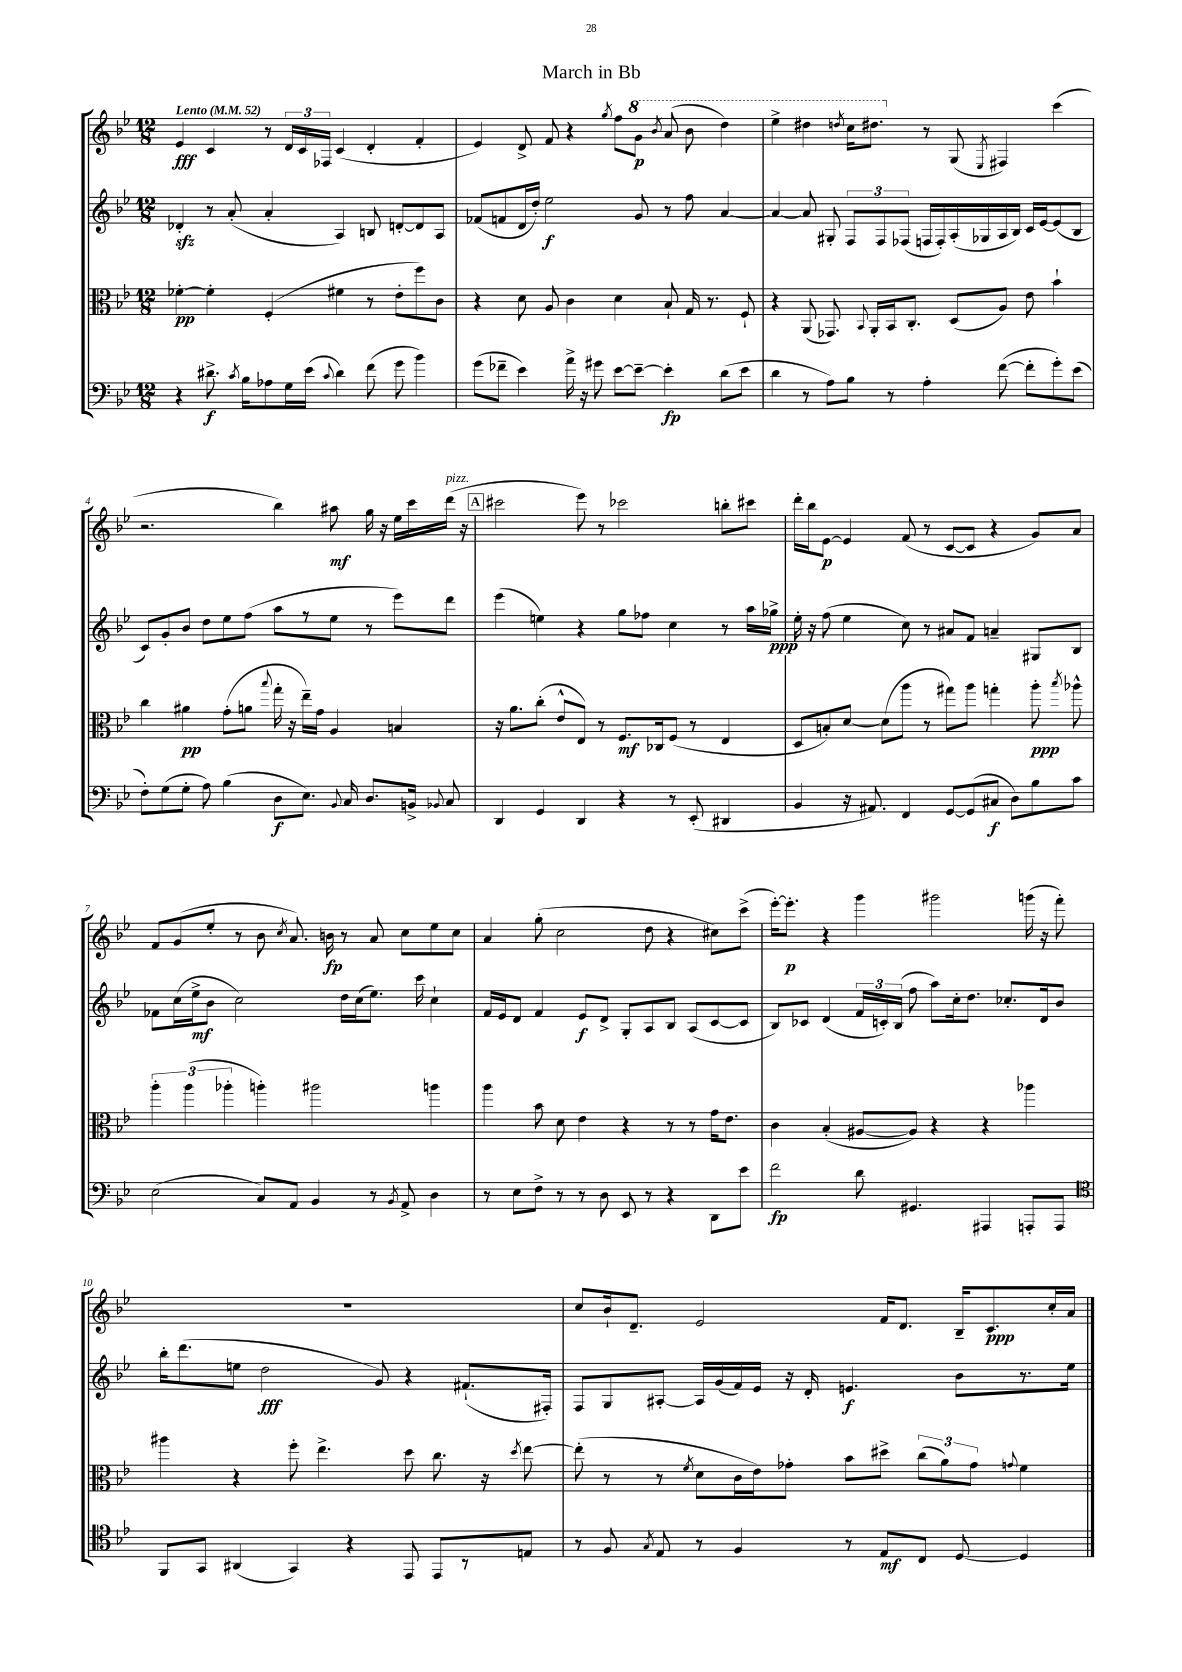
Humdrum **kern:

**kern	**dynam	**kern	**dynam	**kern	**dynam	**kern	**dynam
*part4	*part4	*part3	*part3	*part2	*part2	*part1	*part1
*staff4	*staff4	*staff3	*staff3	*staff2	*staff2	*staff1	*staff1
*clefF4	*	*clefC3	*	*clefG2	*	*clefG2	*
*k[b-e-]	*	*k[b-e-]	*	*k[b-e-]	*	*k[b-e-]	*
*M12/8	*	*M12/8	*	*M12/8	*	*M12/8	*
*MM52	*	*MM52	*	*MM52	*	*MM52	*
=1	=1	=1	=1	=1	=1	=1	=1
!	!	!	!	!	!	!LO:TX:a:B:t=Lento	!
4r	.	[4f-X'\	pp	4d-Xzz'/	.	4e-/	fff
8.d#X^\	f	4f-'\]	.	8r	.	4c/	.
.	.	.	.	(8a'/	.	.	.
8qc/	.	.	.	.	.	.	.
16B-\KL	.	.	.	.	.	.	.
8A-X\	.	(4F'/	.	4a'/	.	8r	.
16G\L	.	.	.	.	.	24d/LL	.
.	.	.	.	.	.	24c/	.
(16e-\JJ	.	.	.	.	.	.	.
.	.	.	.	.	.	24F-X/JJ	.
8qqc/	.	.	.	.	.	.	.
4d#\)	.	4f#X\	.	4A/)	.	(4c/	.
(8f\	.	8r	.	8Bn/	.	4d'/	.
8g\	.	8e-'\L	.	[8dn'/L	.	.	.
4b-\)	.	8ff\)	.	8d/]	.	4f'/	.
.	.	8c\J	.	8A/J	.	.	.
=2	=2	=2	=2	=2	=2	=2	=2
(8g\L	.	4r	.	(8f-X/L	.	4e-/)	.
8f-X~\J	.	.	.	8fn/	.	.	.
4e-\)	.	8d\	.	16d/L	.	8d^/	.
.	.	.	.	16dd'/JJ)	.	.	.
.	.	8A/	.	2ee-\	f	8f/	.
16a^\	.	4c\	.	.	.	4r	.
16r	.	.	.	.	.	.	.
8g#X\	.	.	.	.	.	.	.
.	.	.	.	.	.	8qgg/	.
[8e-\L	.	4d\	.	.	.	8ff\L	.
*	*	*	*	*	*	*8va	*
8e-~\J_	.	.	.	8g/	.	8gg\J	p
.	.	.	.	.	.	8qbb-/	.
4e-'\]	fp	8B-`/	.	8r	.	(8aa/	.
.	.	16G/	.	8ff\	.	8bb-\	.
.	.	8.r	.	.	.	.	.
(8d\L	.	.	.	[4a/	.	4ddd\)	.
8e-\J	.	8F`/	.	.	.	.	.
=3	=3	=3	=3	=3	=3	=3	=3
4d\	.	4r	.	4a/_	.	4eee-^\	.
8r	.	(8AA/	.	8a/]	.	4ddd#X\	.
8A\L)	.	8.GG-X/)	.	8G#X'/	.	.	.
.	.	.	.	.	.	8qdddn/	.
8B-\J	.	.	.	12F/L	.	16ccc\KL	.
.	.	8qqBB-/	.	.	.	.	.
.	.	16AA'/LL	.	.	.	8.ddd#X\J	.
.	.	.	.	12F/	.	.	.
8r	.	16BB-/J	.	.	.	.	.
.	.	.	.	(12F-X/J	.	.	.
.	.	8.C'/J	.	.	.	.	.
*	*	*	*	*	*	*X8va	*
4A'\	.	.	.	16Fn/LL	.	8r	.
.	.	.	.	16F'/)	.	.	.
.	.	(8D/L	.	(16A'/	.	(8G/	.
.	.	.	.	16G-X/	.	.	.
.	.	.	.	.	.	8qE-/	.
([8f\	.	8A/J)	.	16A/	.	4F#X/)	.
.	.	.	.	16B-/JJ)	.	.	.
8f'\L]	.	8e-\	.	16c/LL	.	.	.
.	.	.	.	[16e-/J	.	.	.
8g'\)	.	4b-`\	.	(8e-/]	.	(4ccc\	.
(8e-\J	.	.	.	8B-/J	.	.	.
!!LO:LB:g=z
=4	=4	=4	=4	=4	=4	=4	=4
8F'\L)	.	4cc\	.	8c/L)	.	2.r	.
(8G\	.	.	.	8g'/	.	.	.
8G'\J	.	4a#X\	pp	8b-/J	.	.	.
8A\)	.	.	.	8dd\L	.	.	.
(4B-\	.	(8g'\L	.	8ee-\	.	.	.
.	.	8an\J	.	(8ff\J	.	.	.
.	.	8qqbb-/	.	.	.	.	.
8D\L	f	16gg'\	.	8aa\L	.	4bb-\)	.
.	.	16r	.	.	.	.	.
8.E-\J)	.	16ee-~\LL)	.	8r	.	.	.
.	.	16g\JJ	.	.	.	.	.
.	.	4A/	.	8ee-\J	.	8aa#X\	mf
8qqBB-/	.	.	.	.	.	.	.
16C/	.	.	.	.	.	.	.
8.D/L	.	.	.	8r	.	16gg\	.
.	.	.	.	.	.	16r	.
.	.	4Bn/	.	8eee-\L)	.	16ee-\LL	.
16BBn^/Jk	.	.	.	.	.	16ccc\	.
8qqBB-X/	.	.	.	.	.	.	.
!	!	!	!	!	!	!LO:TX:a:i:t=pizz.	!
8C/	.	.	.	8ddd\J	.	(16ddd\JJ	.
.	.	.	.	.	.	16r	.
!!LO:REH:place=s1:t=A
=5	=5	=5	=5	=5	=5	=5	=5
4DD/	.	16r	.	(4eee-\	.	2ccc#X\	.
.	.	8.a\L	.	.	.	.	.
4GG/	.	(8cc'\J	.	4een\)	.	.	.
.	.	8e-^^/L	.	.	.	.	.
4DD/	.	8E-/J)	.	4r	.	8eee-\)	.
.	.	8r	.	.	.	8r	.
4r	.	8.F/L	mf	8gg\L	.	2ccc-X\	.
.	.	.	.	8ff-X\J	.	.	.
.	.	16C-X/k	.	.	.	.	.
8r	.	(8F/J	.	4cc\	.	.	.
(8EE-'/	.	8r	.	.	.	.	.
4DD#X/	.	4E-/	.	8r	.	8bbn'\L	.
.	.	.	.	16aa\LL	.	8ccc#X\J	.
.	.	.	.	16gg-X^\JJ	ppp	.	.
=6	=6	=6	=6	=6	=6	=6	=6
4BB-/	.	8D/L	.	16ee-'\	.	16ddd'\LL	.
.	.	.	.	16r	.	16bb-\J	.
.	.	8Bn'/)	.	(8ff\	.	[8e-\J	p
16r	.	[8d/J	.	4ee-\	.	4e-/]	.
8.AA#X/)	.	.	.	.	.	.	.
.	.	(8d\L]	.	.	.	.	.
4FF/	.	8aa\J	.	8cc\)	.	(8f/	.
.	.	8r	.	8r	.	8r	.
[8GG/L	.	8gg#X\L)	.	8a#X/L	.	[8c/L	.
(8GG/]	.	8aa\J	.	8f/J	.	8c/J]	.
8C#X/J	f	4ggn'\	.	4an~/	.	4r	.
8D\L)	.	.	.	.	.	.	.
8B-\	.	8aa'\	ppp	8G#X/L	.	8g/L)	.
.	.	8qbb-/	.	.	.	.	.
8c\J	.	8aa-X^^\	.	8B-/J	.	8a/J	.
!!LO:LB:g=z
=7	=7	=7	=7	=7	=7	=7	=7
(2E-\	.	6aa'\	.	8f-X\L	.	8f/L	.
.	.	.	.	(16cc\L	.	(8g/	.
.	.	(6aa\	.	.	.	.	.
.	.	.	.	16ee-^\J	mf	.	.
.	.	.	.	8b-\J	.	8ee-'/J	.
.	.	6aa-X'\	.	.	.	.	.
.	.	.	.	2cc\)	.	8r	.
8C/L)	.	4aan'\)	.	.	.	8b-\	.
.	.	.	.	.	.	8qcc/	.
8AA/J	.	.	.	.	.	8.a/)	.
4BB-/	.	2aa#X\	.	.	.	.	.
.	.	.	.	.	.	16bn\	fp
.	.	.	.	16dd\LL	.	8r	.
.	.	.	.	(16cc\J	.	.	.
8r	.	.	.	8.ee-\J)	.	8a/	.
8qBB-/	.	.	.	.	.	.	.
8AA^/	.	.	.	.	.	8cc\L	.
.	.	.	.	16ccc\	.	.	.
4D\	.	4aan\	.	4cc`\	.	8ee-\	.
.	.	.	.	.	.	8cc\J	.
=8	=8	=8	=8	=8	=8	=8	=8
8r	.	4aa\	.	16f/LL	.	4a/	.
.	.	.	.	16e-/J	.	.	.
8E-\L	.	.	.	8d/J	.	.	.
8F^\J	.	8b-\	.	4f/	.	(8gg'\	.
8r	.	8d\	.	.	.	2cc\	.
8r	.	4e-\	.	8e-/L	f	.	.
8D\	.	.	.	8d^/J	.	.	.
8EE-/	.	4r	.	8G'/L	.	.	.
8r	.	.	.	8A/	.	8dd\	.
4r	.	8r	.	8B-/J	.	4r	.
.	.	8r	.	(8A/L	.	.	.
8DD\L	.	16g\KL	.	[8c/	.	8cc#X\L)	.
.	.	8.e-\J	.	.	.	.	.
8e-\J	.	.	.	8c/J]	.	(8ccc^\J	.
=9	=9	=9	=9	=9	=9	=9	=9
2f\	fp	4c\	.	8B-/L)	.	[16eee-'\KL)	.
.	.	.	.	.	.	8.eee-'\J]	p
.	.	.	.	8c-X/J	.	.	.
.	.	(4B-'/	.	(4d/	.	4r	.
8d\	.	[8A#X/L	.	24f/LL	.	4ggg\	.
.	.	.	.	24cn'/)	.	.	.
.	.	.	.	(24B-/JJ	.	.	.
4.GG#X/	.	8A#/J])	.	8ff\	.	.	.
.	.	4r	.	8aa\L)	.	2ggg#X\	.
.	.	.	.	16cc'\k	.	.	.
.	.	.	.	8.dd\J	.	.	.
4AAA#X/	.	4r	.	.	.	.	.
.	.	.	.	8.cc-X'/L	.	.	.
8AAAn'/L	.	4aa-X\	.	.	.	(16gggn\	.
.	.	.	.	16d/k	.	16r	.
8AAA/J	.	.	.	8b-/J	.	8fff'\)	.
!!LO:LB:g=z
=10	=10	=10	=10	=10	=10	=10	=10
*clefC4	*	*	*	*	*	*	*
8FF/L	.	4aa#X\	.	16bb-'\KL	.	1.r	.
.	.	.	.	(8.ddd\	.	.	.
8GG/J	.	.	.	.	.	.	.
(4AA#X/	.	4r	.	8een\J	.	.	.
.	.	.	.	2dd\	fff	.	.
4GG/)	.	8ff'\	.	.	.	.	.
.	.	4.ee-^\	.	.	.	.	.
4r	.	.	.	.	.	.	.
.	.	.	.	8g/)	.	.	.
8EE-/	.	8dd\	.	4r	.	.	.
8EE-/L	.	8.cc\	.	.	.	.	.
8r	.	.	.	(8.f#X`/L	.	.	.
.	.	16r	.	.	.	.	.
.	.	8qdd/	.	.	.	.	.
8En/J	.	[8ee-\	.	.	.	.	.
.	.	.	.	16F#X'/Jk)	.	.	.
=11	=11	=11	=11	=11	=11	=11	=11
8r	.	(8ee-'\]	.	8F/L	.	8cc/L	.
8F/	.	8r	.	8G/	.	16b-`/k	.
.	.	.	.	.	.	8.d~/J	.
8qG/	.	.	.	.	.	.	.
8E-/	.	8r	.	[8A#X'/J	.	.	.
.	.	8qf/	.	.	.	.	.
8r	.	8d\L	.	16A#/LL]	.	2e-/	.
.	.	.	.	(16g/	.	.	.
4F/	.	16c\L	.	16f/)	.	.	.
.	.	16e-\J)	.	16e-/JJ	.	.	.
.	.	8g-X'\J	.	16r	.	.	.
.	.	.	.	16d'/	.	.	.
8r	.	8b-\L	.	4.en/	f	.	.
8E-/L	mf	8dd#X^\J	.	.	.	16f/KL	.
.	.	.	.	.	.	8.d/J	.
8C/J	.	(12cc\L	.	.	.	.	.
.	.	12a\)	.	.	.	.	.
[8D/	.	.	.	8b-\L	.	16B-~/KL	.
.	.	12g-\J	.	.	.	.	.
.	.	.	.	.	.	8.c/	ppp
.	.	8qqgn/	.	.	.	.	.
4D/]	.	4f\	.	8.r	.	.	.
.	.	.	.	.	.	16cc'/L	.
.	.	.	.	16ee-\Jk	.	16a/JJ	.
==	==	==	==	==	==	==	==
*-	*-	*-	*-	*-	*-	*-	*-
